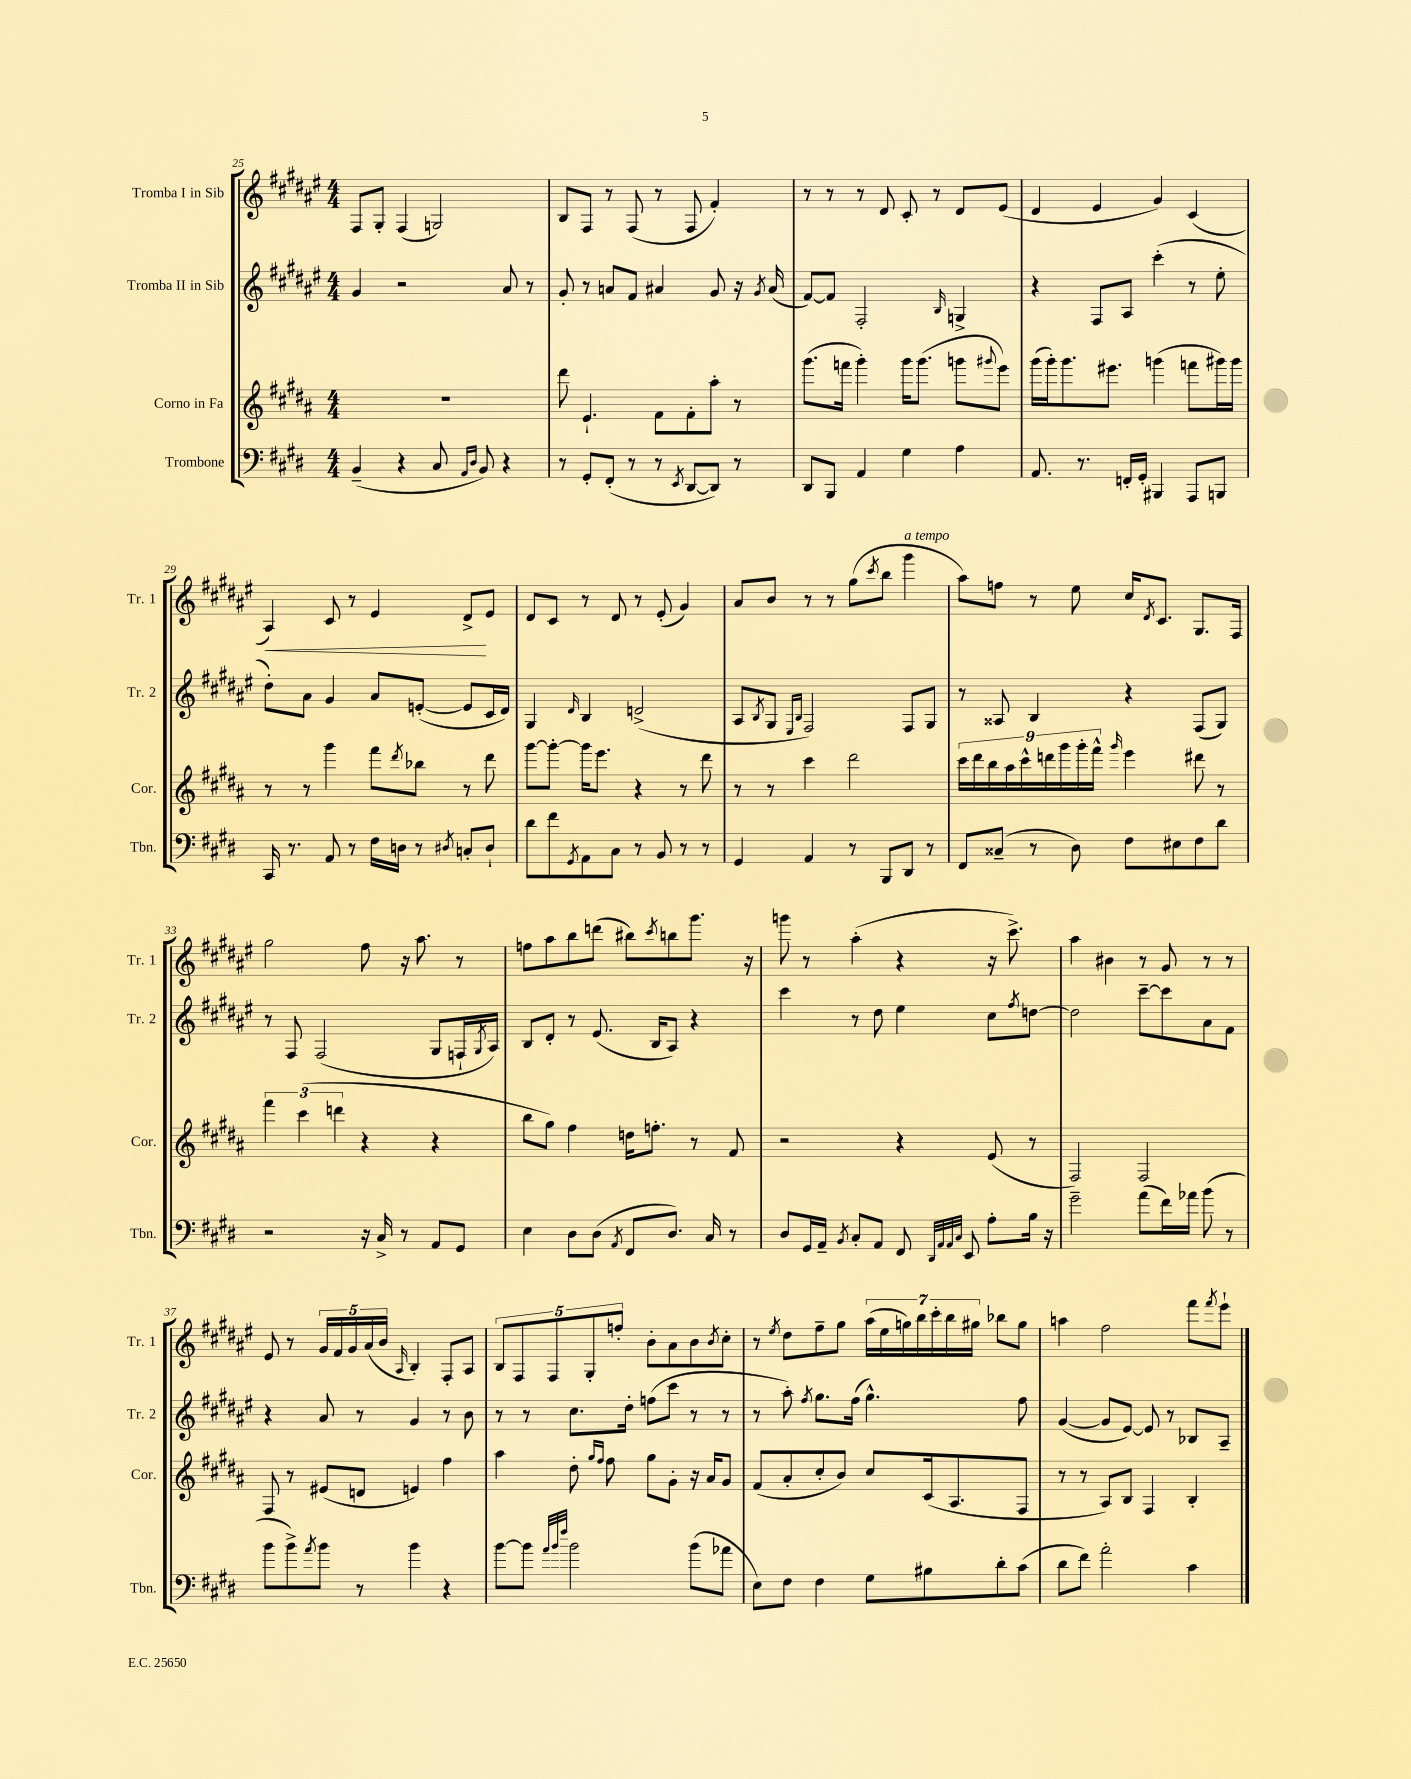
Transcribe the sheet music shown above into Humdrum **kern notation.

**kern	**kern	**kern	**kern	**dynam
*part4	*part3	*part2	*part1	*part1
*staff4	*staff3	*staff2	*staff1	*staff1
*I"Trombone	*I"Corno in Fa	*I"Tromba II in Sib	*I"Tromba I in Sib	*
*I'Tbn.	*I'Cor.	*I'Tr. 2	*I'Tr. 1	*
*clefF4	*clefG2	*clefG2	*clefG2	*
*k[f#c#g#d#]	*k[f#c#g#d#a#]	*k[f#c#g#d#a#e#]	*k[f#c#g#d#a#e#]	*
*M4/4	*M4/4	*M4/4	*M4/4	*
=25	=25	=25	=25	=25
(4BB~/	1r	4g#/	8F#/L	.
.	.	.	8G#'/J	.
4r	.	2r	(4F#/	.
8C#/	.	.	2Gn/)	.
16qqAA/LL	.	.	.	.
16qqD#/JJ	.	.	.	.
8BB/)	.	.	.	.
4r	.	8a#/	.	.
.	.	8r	.	.
=26	=26	=26	=26	=26
8r	8ddd#\	8g#'/	8B/L	.
8GG#'/L	4.e`/	8r	8F#/J	.
(8FF#'/J	.	8an/L	8r	.
8r	.	8f#/J	(8F#/	.
8r	8f#\L	4a#X/	8r	.
8qEE/	.	.	.	.
[8DD#/L	8f#'\	.	8F#/	.
8DD#/J])	8aa#'\J	8g#/	4f#'/)	.
8r	8r	16r	.	.
.	.	8qg#/	.	.
.	.	(16a#/	.	.
=27	=27	=27	=27	=27
8DD#/L	(8.ggg#\L	[8f#/L)	8r	.
8BBB/J	.	8f#/J]	8r	.
.	16fffn\Jk	.	.	.
4AA/	4ggg#'\)	2F#'/	8r	.
.	.	.	8d#/	.
4G#\	16ggg#\KL	.	8c#'/	.
.	(8.ggg#\J	.	.	.
.	.	.	8r	.
.	.	16qqB/	.	.
4A\	8gggn\L	4Gn^/	8d#/L	.
.	8qqggg#X/	.	.	.
.	8eee\J)	.	(8e#/J	.
=28	=28	=28	=28	=28
8.AA/	(16ggg#\LL	4r	4d#/	.
.	16ggg#'\J)	.	.	.
.	8.ggg#\	.	.	.
8.r	.	.	.	.
.	.	8F#/L	4e#/	.
.	8.eee#X\J	.	.	.
16FFn'/LL	.	8A#/J	.	.
16GG#'/JJ	.	.	.	.
4BBB#X/	(4gggn\	(4ccc#'\	4g#/)	.
8AAA/L	8fffn\L	8r	(4c#/	.
8BBBn/J	16ggg#X\L)	8ee#'\	.	.
.	16ggg#\JJ	.	.	.
!!LO:LB:g=z
=29	=29	=29	=29	=29
!	!	!	!	!LO:HP:b
16CC#/	8r	8dd#'\L)	4A#/)	<
8.r	.	.	.	.
.	8r	8a#\J	.	.
8AA/	4ggg#\	4g#/	8c#/	.
8r	.	.	8r	.
16F#\LL	8fff#\L	8a#/L	4e#/	.
16Dn\JJ	.	.	.	.
.	8qddd#/	.	.	.
8r	8bb-X\J	([8en'/J	.	.
8qD#X/	.	.	.	.
8Cn'/L	8r	8e/L]	8d#^/L	.
8D#`/J	8ddd#\	16c#/L	8e#/J	[
.	.	16d#/JJ)	.	.
=30	=30	=30	=30	=30
8d#\L	[8ggg#\L	4G#/	8d#/L	.
8f#\	8ggg#'\J_	.	8c#/J	.
8qGG#/	.	16qqd#/	.	.
8AA\	16ggg#\KL]	4B/	8r	.
.	8.eee\J	.	.	.
8C#\J	.	.	8d#/	.
8r	4r	(2dn^/	8r	.
8BB/	.	.	(8e#'/	.
8r	8r	.	4g#/)	.
8r	8ddd#\	.	.	.
=31	=31	=31	=31	=31
4GG#/	8r	8A#/L	8a#/L	.
.	.	8qB/	.	.
.	8r	8G#/J	8b/J	.
.	.	16qqE#/LL	.	.
.	.	16qqB/JJ	.	.
4AA/	4ccc#\	2F#/)	8r	.
.	.	.	8r	.
8r	2ddd#\	.	(8gg#\L	.
.	.	.	8qccc#/	.
8BBB/L	.	.	8bb\J	.
!	!	!	!LO:TX:a:i:t=a tempo	!
8DD#/J	.	8F#/L	4ggg#\	.
8r	.	8G#/J	.	.
=32	=32	=32	=32	=32
8FF#/L	18ccc#\LL	8r	8aa#\L)	.
.	18ddd#\	.	.	.
.	18bb\	.	.	.
(8C##X~/J	.	8A##X/	8ffn\J	.
.	18aa#\	.	.	.
.	18ccc#^^\	.	.	.
8r	.	4B/	8r	.
.	18dddn\	.	.	.
.	18ggg#\	.	.	.
8D#\)	.	.	8ee#\	.
.	18ggg#'\	.	.	.
.	18fff#^^\JJ	.	.	.
.	16qqggg#/	.	.	.
8F#\L	4eee\	4r	16cc#/KL	.
.	.	.	8qd#/	.
.	.	.	8.c#/J	.
8E#X\	.	.	.	.
8F#\	8ddd#X\	(8F#/L	8.G#/L	.
8d#\J	8r	8G#/J)	.	.
.	.	.	16F#/Jk	.
!!LO:LB:g=z
=33	=33	=33	=33	=33
2r	6fff#\	8r	2gg#\	.
.	.	8F#/	.	.
.	(6ccc#\	.	.	.
.	.	(2F#/	.	.
.	6dddn\	.	.	.
16r	4r	.	8ff#\	.
16C#^/	.	.	.	.
8r	.	.	16r	.
.	.	.	8.aa#\	.
8AA/L	4r	8G#/L	.	.
8GG#/J	.	16Fn`/L	8r	.
.	.	8qG#/	.	.
.	.	16A#/JJ)	.	.
=34	=34	=34	=34	=34
4E\	8bb\L	8B/L	8ffn\L	.
.	8gg#\J)	8d#'/J	8aa#\	.
8D#\L	4ff#\	8r	8bb\	.
(8D#\J	.	(8.e#/	(8dddn\J	.
8qAA/	.	.	.	.
8FF#/L	16ddn\KL	.	8bb#X\L)	.
.	8.ffn'\J	16B/KL	.	.
.	.	.	8qccc#/	.
8.D#/J)	.	8A#/J)	8bbn\	.
.	8r	4r	8.ggg#\J	.
16C#/	.	.	.	.
8r	8f#/	.	.	.
.	.	.	16r	.
=35	=35	=35	=35	=35
8D#/L	2r	4ccc#\	8gggn\	.
16GG#/L	.	.	8r	.
16AA~/JJ	.	.	.	.
8qBB/	.	.	.	.
8C#'/L	.	8r	(4aa#'\	.
8AA/J	.	8dd#\	.	.
8FF#/	4r	4ee#\	4r	.
32qqDD#/LLL	.	.	.	.
32qqAA/	.	.	.	.
32qqAA/	.	.	.	.
32qqC#/JJJ	.	.	.	.
8EE/	.	.	.	.
8A'\L	(8e/	8cc#\L	16r	.
.	.	.	8.ccc#^\)	.
.	.	8qff#/	.	.
16B\Jk	8r	[8ddn\J	.	.
16r	.	.	.	.
=36	=36	=36	=36	=36
2g#~\	2F#/)	2dd\]	4aa#\	.
.	.	.	4b#X\	.
(8a\L	2F#/	[8ccc#~\L	8r	.
16f#\L)	.	8ccc#\]	8g#/	.
16a-X\JJ	.	.	.	.
(8b\	.	8a#\	8r	.
8r	.	8f#\J	8r	.
!!LO:LB:g=z
=37	=37	=37	=37	=37
8b\L	8F#/	4r	8e#/	.
8b^\)	8r	.	8r	.
8qa/	.	.	.	.
8b\J	(8e#X/L	8a#/	20g#/LL	.
.	.	.	20f#/	.
.	.	.	20g#/	.
8r	8dn/J	8r	.	.
.	.	.	(20a#/	.
.	.	.	20b/JJ	.
.	.	.	16qqA#/	.
4b\	4en/)	4g#/	4B'/)	.
4r	4ff#\	8r	8F#'/L	.
.	.	8b\	8A#/J	.
=38	=38	=38	=38	=38
[8b\L	4aa#\	8r	10B/L	.
.	.	.	10F#/	.
8b\J]	.	8r	.	.
.	.	.	10F#/	.
32qqa/LLL	.	.	.	.
32qqb/	.	.	.	.
32qqff#/JJJ	.	.	.	.
2b\	8dd#'\	8.cc#\L	.	.
.	.	.	10G#'/	.
.	16qqgg#/LL	.	.	.
.	16qqff#/JJ	.	.	.
.	8ff#\	.	.	.
.	.	.	10ffn'/J	.
.	.	16dd#'\Jk	.	.
.	8gg#\L	(8ffn\L	8b'\L	.
.	8g#'\J	8ccc#\J	8a#\	.
(8b\L	16r	8r	8b\	.
.	16a#/KL	.	.	.
.	.	.	8qb/	.
8a-X\J	8g#/J	8r	8cc#'\J	.
=39	=39	=39	=39	=39
8E\L)	(8f#/L	8r	8r	.
.	.	.	8qee#/	.
8F#\J	8a#'/	8aa#'\)	8dd#\L	.
.	.	8qff#/	.	.
4F#\	8cc#'/	8.gg#\L	8ff#~\	.
.	8b/J)	.	8gg#\J	.
.	.	(16ff#\Jk	.	.
8G#\L	8cc#/L	4.gg#^^\)	(28aa#\LL	.
.	.	.	28ee#\	.
.	.	.	28ggn\)	.
.	.	.	28bb\	.
8B#X\	(16c#/k	.	.	.
.	.	.	28ccc#'\	.
.	.	.	28bb\	.
.	8.A#/	.	.	.
.	.	.	28gg#X\JJ	.
8d#'\	.	.	8bb-X\L	.
(8c#\J	8F#/J	8ff#\	8gg#\J	.
=40	=40	=40	=40	=40
8d#\L	8r	([4g#/	4aan\	.
8f#\J)	8r	.	.	.
2a'\	8A#/L)	8g#/L]	2ff#\	.
.	8B/J	[8e#/J)	.	.
.	4F#/	8e#/]	.	.
.	.	8r	.	.
4c#\	4B'/	8B-X/L	8fff#\L	.
.	.	.	8qfff#/	.
.	.	8A#~/J	8eee#`\J	.
==	==	==	==	==
*-	*-	*-	*-	*-
